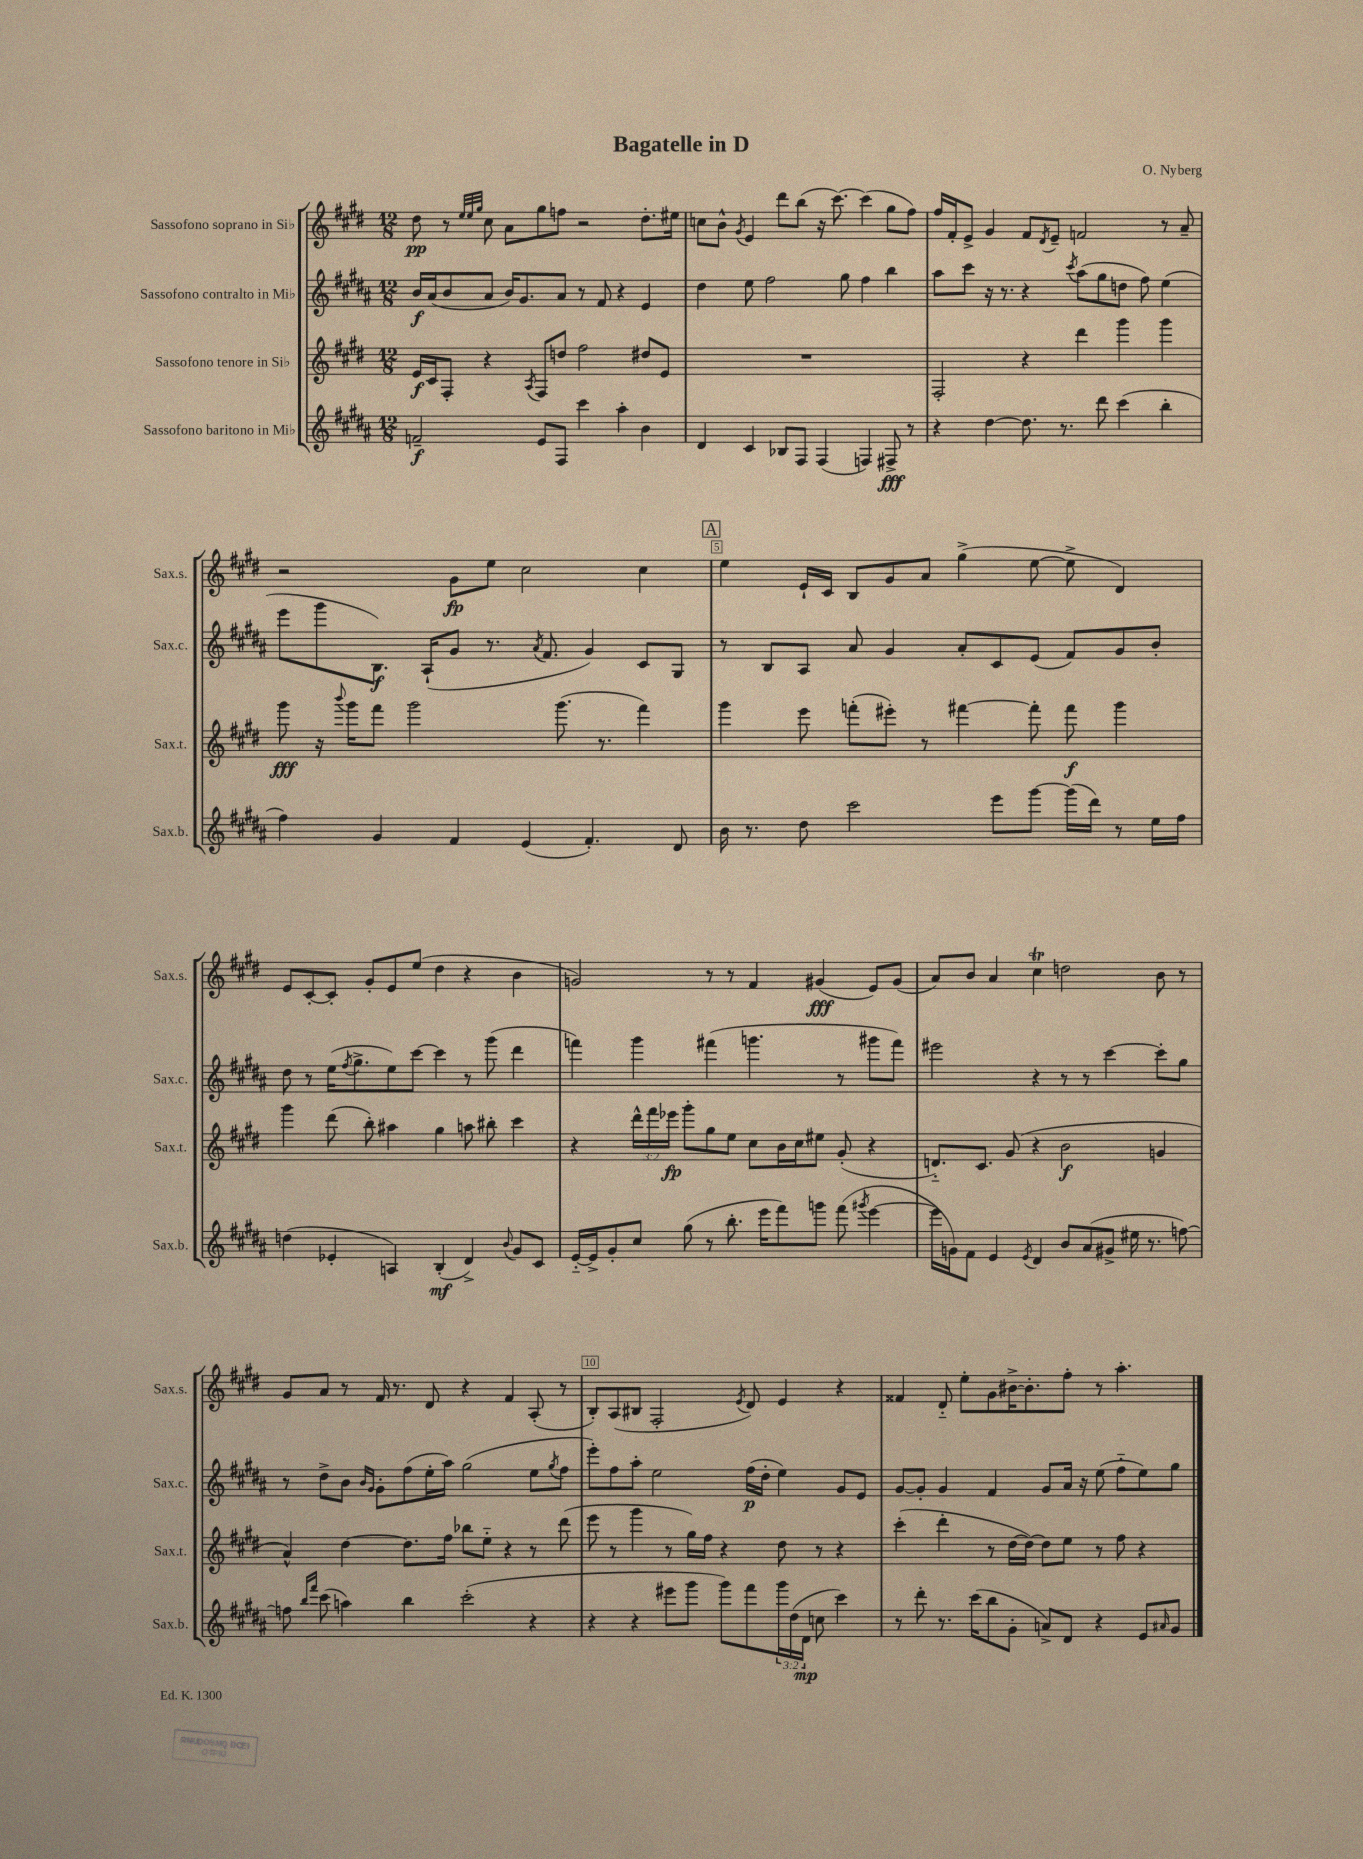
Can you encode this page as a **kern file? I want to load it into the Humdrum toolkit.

**kern	**kern	**kern	**kern
*staff4	*staff3	*staff2	*staff1
*clefG2	*clefG2	*clefG2	*clefG2
*k[f#c#g#d#a#]	*k[f#c#g#d#]	*k[f#c#g#d#a#]	*k[f#c#g#d#]
*M12/8	*M12/8	*M12/8	*M12/8
2f~	16e	16b	8dd#
.	16c#	(16a#	.
.	8F#'	8b	8r
.	.	.	32qqee
.	.	.	32qqee
.	.	.	32qqgg#
.	4r	8a#	8cc#
.	.	16b)	8a
.	.	8.g#	.
.	8qA	.	.
8e	8F#	.	8gg#
8F#	8dd	8a#	8ff
4ccc#	2ff#	8r	2r
.	.	8f#	.
4aa#'	.	4r	.
4b	8dd#	4e	8.dd#'
.	8e	.	.
.	.	.	16ee#
=	=	=	=
4d#	1.r	4dd#	8cc
.	.	.	8b^^
.	.	.	8qg#
4c#	.	8ee	4e
.	.	2ff#	.
8B-	.	.	8ddd#
8F#	.	.	(8bb
(4F#	.	.	16r
.	.	.	[8.ccc#)
.	.	8gg#	.
4F)	.	4ff#	(4ccc#]
8F#^	.	4bb	8gg#
8r	.	.	8ff#)
=	=	=	=
4r	2F#'	8aa#	16ff#
.	.	.	16f#'
.	.	8ccc#	8e^
[4dd#	.	16r	4g#
.	.	8.r	.
8.dd#]	4r	4r	8f#
.	.	.	8qd#
.	.	.	8e~
8.r	.	.	.
.	.	8qccc#	.
.	4ddd#	(8aa#	2f
8ddd#	.	8gg#	.
(4ccc#	4ggg#	8dd	.
.	.	8ff#)	.
4bb'	4ggg#	(4ee	8r
.	.	.	8a~
=	=	=	=
4ff#)	8ggg#	8eee	2r
.	16r	8ggg#	.
.	8qqbbb	.	.
.	16ggg#	.	.
4g#	8fff#	8.B)	.
.	2ggg#	.	.
.	.	(16A#`	.
4f#	.	8g#	8g#
.	.	8.r	8ee
(4e	.	.	2cc#
.	.	8qa#	.
.	.	8.f#	.
.	(8.ggg#	.	.
4.f#')	.	4g#)	.
.	8.r	.	.
.	4fff#)	8c#	4cc#
8d#	.	8G#	.
=	=	=	=
16b	4ggg#	8r	4ee
8.r	.	.	.
.	.	8B	.
8dd#	8eee	8A#	16e`
.	.	.	16c#
2ccc#	(8fff'	8a#	8B
.	8eee#')	4g#	8g#
.	8r	.	8a
.	[4fff#	8a#'	(4gg#^
8eee	.	8c#	.
[8ggg#	8fff#']	(8e	[8ee
(16ggg#]	8fff#	8f#)	8ee^]
16ddd#)	.	.	.
8r	4ggg#	8g#	4d#)
16ee	.	8b'	.
16ff#	.	.	.
=	=	=	=
(4dd	4ggg#	8dd#	8e
.	.	8r	[8c#'
4e-'	(8ddd#	(16ee	8c#']
.	.	8qff#	.
.	.	8.gg#^	.
.	8bb')	.	8g#'
4A)	4aa#	8ee)	8e
.	.	[8ccc#	(8ee
(4B'	4gg#	4ccc#]	4dd#
4d#^)	8aa	8r	4r
.	8bb#'	(8ggg#	.
8qqb	.	.	.
8g#	4ccc#	4ddd#	4b
8c#	.	.	.
=	=	=	=
[16e'~	4r	4fff)	2g)
16e^]	.	.	.
8g#'	.	.	.
8cc#	24ddd#^^	4ggg#	.
.	24fff#	.	.
.	24eee-	.	.
(8gg#	8ggg#'	.	.
8r	8gg#	(4fff#	8r
8.bb'	8ee	.	8r
.	8cc#	4.ggg	4f#
16eee	.	.	.
8fff#)	16b	.	.
.	16cc#	.	.
8ggg	8ee#	.	(4g#
(8fff#	(8g#'	8r	.
8qggg#	.	.	.
[4eee	4r	8ggg#	8e)
.	.	8fff#)	(8g#
=	=	=	=
16eee]	8.d'~)	2eee#	8a)
16g)	.	.	.
8f#	.	.	8b
.	8.c#	.	.
4e	.	.	4a
.	(8g#	.	.
8qe	.	.	.
4d#	4r	4r	4cc#
8b	2b	8r	2dd
(8a#	.	8r	.
8g#^	.	[4ccc#	.
16ee#	.	.	.
8.r	.	.	.
.	4g	8ccc#']	8b
[8ff)	.	8gg#	8r
=	=	=	=
8ff]	4a^^)	8r	8g#
16qqbb	.	.	.
16qqfff#	.	.	.
(8ccc#	.	8dd#^	8a
4aa)	[4dd#	8b	8r
.	.	16qqb	.
.	.	16qqg#	.
.	.	8g#'	16f#
.	.	.	8.r
4bb	8.dd#]	(8ff#	.
.	.	16ee'	8d#
.	16ff#	16aa#)	.
(2ccc#'	8bb-	(2gg#	4r
.	8ee'~	.	.
.	4r	.	4f#
4r	8r	8ee	(8A'
.	.	8qgg#	.
.	(8ddd#	8ff#	8r
=	=	=	=
4r	8eee	8eee')	8B')
.	8r	8ff#	(8A
4r	4ggg#	8aa#'	8B#
.	.	2ee	2F#'
8eee#	8r	.	.
8ggg#	16gg#)	.	.
.	16ff#	.	.
8ggg#)	4r	.	.
.	.	.	8qe
8fff#	.	(16ff#	8d#)
.	.	16dd#'	.
24ggg#	8dd#	4ee)	4e
(24dd#	.	.	.
24d#	.	.	.
8cc	8r	.	.
4ccc#)	4r	8g#	4r
.	.	8e	.
=	=	=	=
8r	(4ccc#'	[8g#	4f##
8ddd#'	.	8g#']	.
8.r	4ddd#'	4g#	8d#'~
.	.	.	8ee'
(16ccc#	.	.	.
8bb	8r	4f#	8g#
8g#'	[16dd#	.	[16b#^
.	16dd#_)	.	8.b#']
8a^)	8dd#]	8g#	.
8d#	8ee	16a#	8ff#'
.	.	16r	.
4r	8r	(8ee	8r
.	8ff#	8ff#'~	4.aa'
8e	4r	8ee)	.
16qqa#	.	.	.
8g#	.	8gg#	.
==	==	==	==
*-	*-	*-	*-
